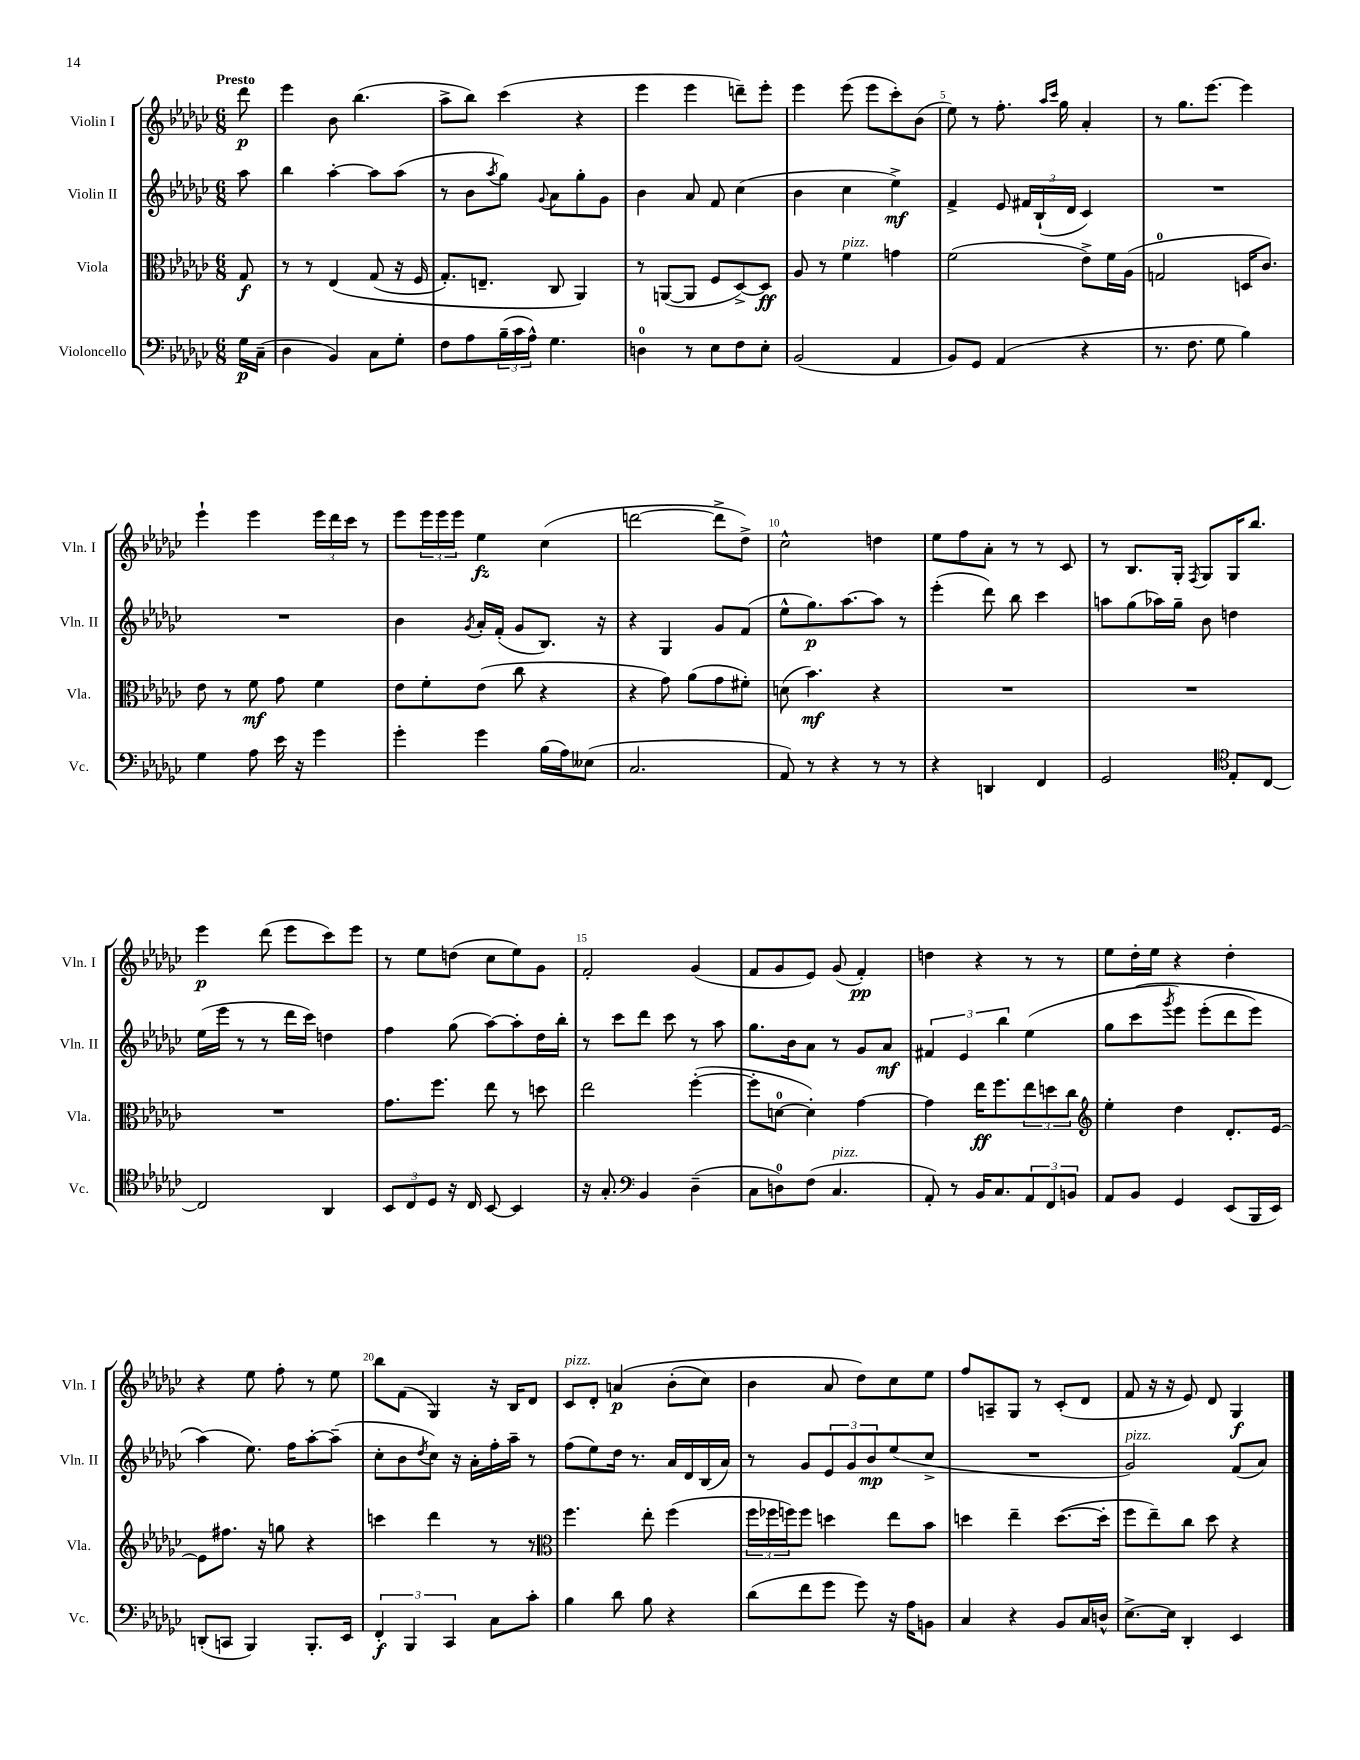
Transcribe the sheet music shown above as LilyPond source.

<<
\new StaffGroup <<
\new Staff = "s0" \with { instrumentName = "Violin I" shortInstrumentName = "Vln. I" } {
    \clef treble \key ges \major \numericTimeSignature \time 6/8 \partial 8 \tempo "Presto"
    des'''8\p |
    ees'''4 bes'8 bes''4.( |
    aes''8-> bes''8) ces'''4( r4 |
    ees'''4 ees'''4 d'''8--) ees'''8-. |
    ees'''4 ees'''8( ees'''8 ces'''8-.) bes'8( |
    ees''8) r8 f''8.-. \grace { aes''16 ces'''16 } ges''16 aes'4-. |
    r8 ges''8. ees'''8.~ ees'''4 |
    ees'''4-! ees'''4 \tuplet 3/2 { ees'''16 des'''16 ces'''16 } r8 |
    ees'''8 \tuplet 3/2 { ees'''16 ees'''16 ees'''16 } ees''4\fz ces''4( |
    d'''2~ d'''8-> des''8->) |
    ces''2-^ d''4 |
    ees''8 f''8 aes'8-. r8 r8 ces'8 |
    r8 bes8. ges16-. \acciaccatura { f8 } ges8 ges16 bes''8. |
    ees'''4\p des'''8( ees'''8 ces'''8) ees'''8 |
    r8 ees''8 d''8( ces''8 ees''8) ges'8 |
    f'2-. ges'4( |
    f'8 ges'8 ees'8) ges'8( f'4-.\pp) |
    d''4 r4 r8 r8 |
    ees''8 des''16-. ees''16 r4 des''4-. |
    r4 ees''8 f''8-. r8 ees''8 |
    bes''8 f'8( ges4) r16 bes16 des'8 |
    ces'8^\markup { \italic "pizz." } des'8-. a'4\p\( bes'8-.( ces''8) |
    bes'4 aes'8 des''8\) ces''8 ees''8 |
    f''8 a8-- ges8 r8 ces'8-.( des'8 |
    f'8 r16 r16 ees'8) des'8 ges4\f \bar "|." |
}
\new Staff = "s1" \with { instrumentName = "Violin II" shortInstrumentName = "Vln. II" } {
    \clef treble \key ges \major \numericTimeSignature \time 6/8 \partial 8
    aes''8 |
    bes''4 aes''4~-. aes''8 aes''8( |
    r8 bes'8 \acciaccatura { aes''8 } ges''8) \appoggiatura { ges'8 } aes'8 ges''8-. ges'8 |
    bes'4 aes'8 f'8 ces''4( |
    bes'4 ces''4 ees''4->\mf) |
    f'4-> ees'8 \tuplet 3/2 { fis'16 bes16-!( des'16 } ces'4) |
    R2. |
    R2. |
    bes'4 \acciaccatura { ges'8 } aes'16-. f'16-.( ges'8 bes8.) r16 |
    r4 ges4 ges'8 f'8( |
    ees''8-^ ges''8.\p) aes''8.~ aes''8 r8 |
    ees'''4-.( des'''8) bes''8 ces'''4 |
    a''8 ges''8( aes''16) ges''16-- bes'8 d''4 |
    ees''16( ees'''16 r8 r8 des'''16 ces'''16) d''4 |
    f''4 ges''8( aes''8~) aes''8-. des''16 bes''16-. |
    r8 ces'''8 des'''8 ces'''8 r8 aes''8 |
    ges''8. bes'16 aes'8 r8 ges'8 aes'8\mf |
    \tuplet 3/2 { fis'4 ees'4 bes''4 } ees''4( |
    ges''8 ces'''8\( \acciaccatura { ges'''8 } ees'''8) ees'''8-.( des'''8 ees'''8) |
    aes''4(\) ees''8.) f''16 aes''8~-. aes''8--( |
    ces''8-. bes'8 \acciaccatura { des''8 } ces''8) r16 aes'16-. f''16-. aes''16-- r8 |
    f''8( ees''8) des''16 r8. aes'16 des'16 bes16( aes'16) |
    r8 ges'8 \tuplet 3/2 { ees'8 ges'8 bes'8\mp } ees''8( ces''8-> |
    R2. |
    ges'2^\markup { \italic "pizz." }) f'8( aes'8) \bar "|." |
}
\new Staff = "s2" \with { instrumentName = "Viola" shortInstrumentName = "Vla." } {
    \clef alto \key ges \major \numericTimeSignature \time 6/8 \partial 8
    ges8\f |
    r8 r8 ees4\( ges8( r16 f16 |
    ges8.-.) e8.-- ces8 aes,4\) |
    r8 a,8~( a,8 f8 des8~->) des8\ff |
    aes8 r8 f'4^\markup { \italic "pizz." } g'4 |
    f'2( ees'8->) f'16 aes16( |
    g2-0 d16 ces'8.) |
    ees'8 r8 f'8\mf ges'8 f'4 |
    ees'8 f'8-. ees'8( ces''8 r4 |
    r4 ges'8) aes'8( ges'8 fis'8-.) |
    d'8( bes'4.\mf) r4 |
    R2. |
    R2. |
    R2. |
    ges'8. f''8. ees''8 r8 d''8 |
    ees''2 f''4~-.( |
    f''8-. d'8-0~ d'4-.) ges'4~ |
    ges'4 ees''16\ff f''8. \tuplet 3/2 { ees''8 d''8 ces''8 } |
    \clef treble ees''4-. des''4 des'8.-. ees'16~ |
    ees'8 fis''8. r16 g''8 r4 |
    c'''4 des'''4 r8 r8 |
    \clef alto f''4. ees''8-. f''4( |
    \tuplet 3/2 { f''16 fes''16 f''16) } f''8 d''4 ees''8 bes'8 |
    d''4 ees''4-- d''8.~( d''16-. |
    f''8 ees''8--) ces''8 des''8 r4 \bar "|." |
}
\new Staff = "s3" \with { instrumentName = "Violoncello" shortInstrumentName = "Vc." } {
    \clef bass \key ges \major \numericTimeSignature \time 6/8 \partial 8
    ges16\p ces16--( |
    des4 bes,4) ces8 ges8-. |
    f8 aes8 \tuplet 3/2 { bes16--( ces'16 aes16-^) } ges4. |
    d4-0 r8 ees8 f8 ees8-. |
    bes,2( aes,4 |
    bes,8) ges,8 aes,4( r4 |
    r8. f8. ges8 bes4) |
    ges4 aes8 ees'16 r16 ges'4 |
    ges'4-. ges'4 bes16( aes16) eeses8( |
    ces2. |
    aes,8) r8 r4 r8 r8 |
    r4 d,4 f,4 |
    ges,2 \clef tenor ees8-. ces8~ |
    ces2 aes,4 |
    \tuplet 3/2 { bes,8 ces8 des8 } r16 ces16 bes,8~ bes,4 |
    r16 ges8.-. \clef bass bes,4 des4--( |
    ces8 d8-0) f8( ces4.^\markup { \italic "pizz." } |
    aes,8-.) r8 bes,16 ces8. \tuplet 3/2 { aes,8 f,8 b,8 } |
    aes,8 bes,8 ges,4 ees,8( bes,,16 ees,16) |
    d,8-.( c,8 bes,,4) bes,,8.-. ees,16 |
    \tuplet 3/2 { f,4-.\f bes,,4 ces,4 } ces8 ces'8-. |
    bes4 des'8 bes8 r4 |
    des'8( f'8 ges'8 ges'8) r16 aes16 b,8 |
    ces4 r4 bes,8 ces16 d16-^ |
    ees8.~-> ees16 des,4-. ees,4 \bar "|." |
}
>>
>>
\layout { \context { \Score \override BarNumber.break-visibility = ##(#f #t #t) barNumberVisibility = #(every-nth-bar-number-visible 5) } }
